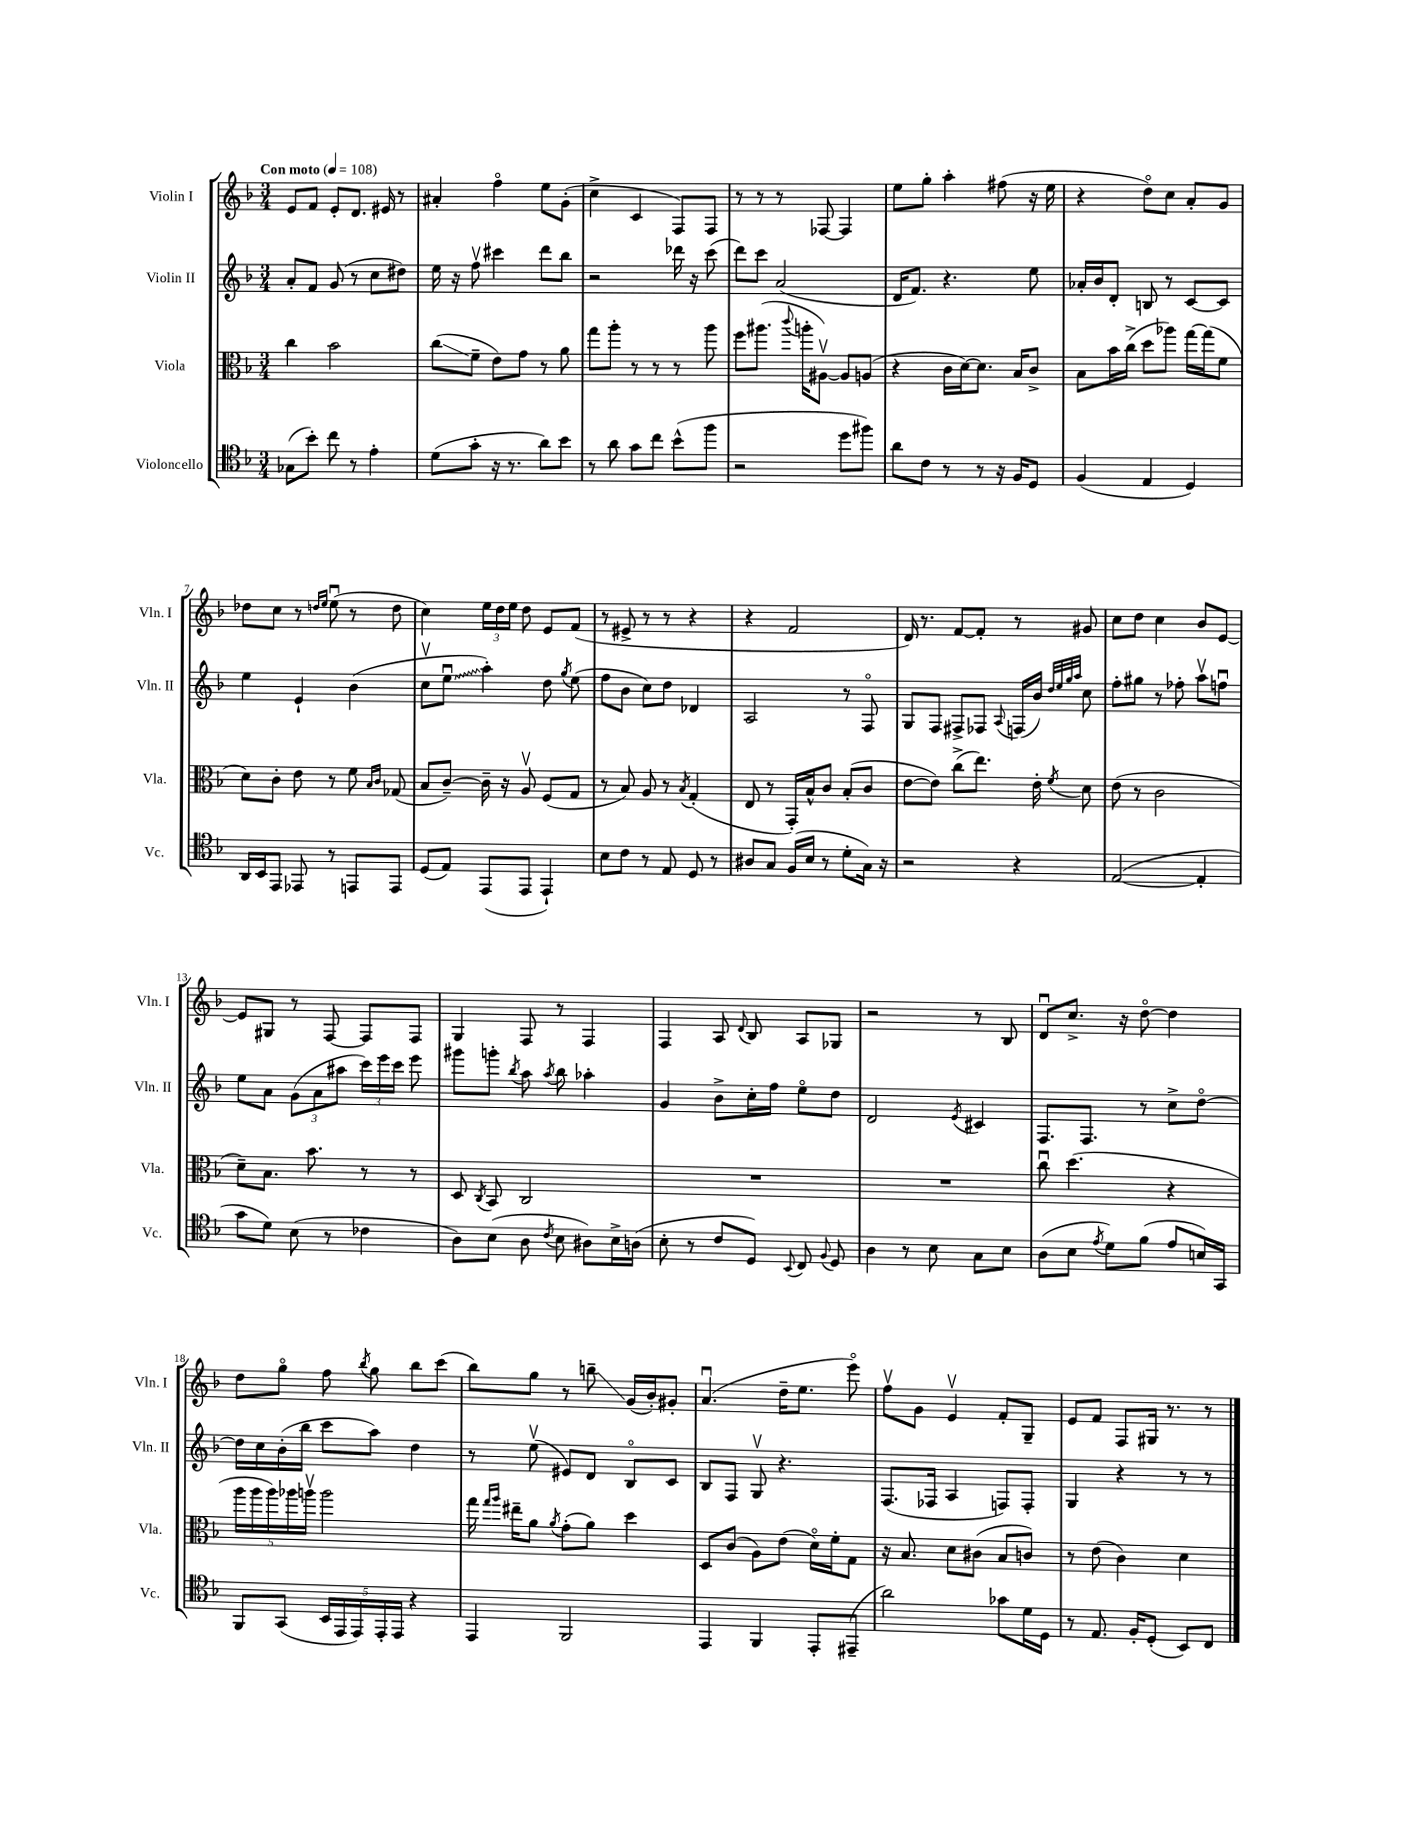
<<
\new StaffGroup <<
\new Staff = "s0" \with { instrumentName = "Violin I" shortInstrumentName = "Vln. I" } {
    \clef treble \key f \major \numericTimeSignature \time 3/4 \tempo "Con moto" 4 = 108
    \autoBeamOff e'8[ f'8] e'8[-. d'8.] eis'16 r8 |
    ais'4-. f''4\flageolet e''8[ g'8]-.( |
    c''4-> c'4 f8[) f8] |
    r8 r8 r8 fes8~ fes4 |
    e''8[ g''8]-. a''4-. fis''8( r16 e''16 |
    r4 d''8[\flageolet) c''8] a'8[-. g'8] |
    des''8[ c''8] r8 \grace { d''16[ e''16] } e''8\downbow( r8 d''8 |
    c''4) \tuplet 3/2 { e''16[ d''16 e''16] } d''8 e'8[ f'8]( |
    r8 eis'8-> r8 r8 r4 |
    r4 f'2 |
    d'16) r8. f'8[~ f'8]-. r8 gis'8 |
    c''8[ d''8] c''4 bes'8[ e'8]~ |
    e'8[ gis8] r8 f8~ f8[ f8] |
    g4 f8 r8 f4 |
    f4 a8 \appoggiatura { d'8 } bes8 a8[ ges8] |
    r2 r8 bes8 |
    d'8[\downbow c''8.]-> r16 d''8~\flageolet d''4 |
    d''8[ g''8]\flageolet f''8 \acciaccatura { bes''8 } g''8 bes''8[ c'''8]( |
    bes''8[) g''8] r8 b''8--\glissando g'16[( bes'16-.) gis'8]-. |
    a'4.\downbow( d''16[-- e''8.] e'''8\flageolet) |
    f''8[\upbow g'8] e'4\upbow f'8[-. g8]-- |
    e'8[ f'8] f8[ gis16] r8. r8 \bar "|." |
}
\new Staff = "s1" \with { instrumentName = "Violin II" shortInstrumentName = "Vln. II" } {
    \clef treble \key f \major \numericTimeSignature \time 3/4
    \autoBeamOff a'8[-. f'8] g'8( r8 c''8[ dis''8]) |
    e''16 r16 f''8\upbow cis'''4 d'''8[ bes''8] |
    r2 des'''16 r16 c'''8( |
    d'''8[) c'''8] a'2( |
    d'16[ f'8.]) r4. e''8 |
    aes'16[-. bes'16 d'8]-. b8 r8 c'8[~ c'8] |
    e''4 e'4-! bes'4( |
    c''8[\upbow \once \override Glissando.style = #'zigzag e''8]\downbow\glissando a''4-.) d''8 \acciaccatura { g''8 } e''8( |
    f''8[ bes'8] c''8[) d''8] des'4 |
    a2 r8 f8\flageolet |
    g8[ f8] fis8[-> fes8] \appoggiatura { a8 } f16[( bes'16]) \grace { d''32[ e''32 g''32 a''32] } c''8 |
    f''8[-. gis''8] r8 fes''8-. a''8[\upbow f''8]\downbow |
    e''8[ a'8] \tuplet 3/2 { g'8[( a'8 ais''8] } \tuplet 3/2 { c'''16[) e'''16 c'''16] } e'''8 |
    gis'''8[ g'''8]-. \acciaccatura { bes''8 } a''8 \acciaccatura { a''8 } bes''8 aes''4-. |
    g'4 bes'8[-> c''16-. f''16] e''8[\flageolet d''8] |
    d'2 \acciaccatura { e'8 } cis'4 |
    f8.[ f8.] r8 c''8[-> d''8]~\flageolet |
    d''16[ c''16 bes'16-.( bes''16] c'''8[ a''8]) d''4 |
    r8 e''8\upbow( eis'8[) d'8] bes8[\flageolet c'8] |
    bes8[ f8] g8\upbow r4. |
    f8.[( fes16] a4 f8[) f8]-. |
    g4 r4 r8 r8 \bar "|." |
}
\new Staff = "s2" \with { instrumentName = "Viola" shortInstrumentName = "Vla." } {
    \clef alto \key f \major \numericTimeSignature \time 3/4
    \autoBeamOff c''4 bes'2 |
    c''8[\glissando( f'8]-- e'8[) g'8] r8 a'8 |
    g''8[ a''8]-. r8 r8 r8 a''8 |
    f''8[ ais''8.]( \appoggiatura { c'''8 } a''16[-. ais8]~\upbow) ais8[ a8]( |
    r4 c'16[ d'16~) d'8.] bes16[ c'8]-> |
    bes8[ bes'16 c''16]->( d''8[ aes''8]) g''16[~ g''16( f'8] |
    d'8[) c'8]-. e'8 r8 f'8 \grace { bes16[ c'16] } ges8( |
    bes8[ c'8]~--) c'16-- r16 a8\upbow f8[( g8] |
    r8 bes8) a8 r8 \acciaccatura { bes8 } g4-.( |
    e8 r8 g,16[-.) bes16-^ c'8] bes8[-.( c'8] |
    e'8[~ e'8]) c''8[->( e''8.]) e'16-. \acciaccatura { f'8 } d'8 |
    e'8( r8 c'2 |
    d'8[--) bes8.] bes'8. r8 r8 |
    d8 \acciaccatura { c8 } bes,8 c2 |
    R2. |
    R2. |
    c''8\downbow d''4.( r4 |
    \tuplet 5/4 { a''16[ a''16 a''16) aes''16 a''16]\upbow } a''2 |
    g''16 \grace { g''16[ a''16] } eis''16[-- a'8] \acciaccatura { a'8 } g'8[-.( a'8]) d''4 |
    d8[ c'8]( a8[) e'8]( d'16[\flageolet) f'16-. g8] |
    r16 bes8. d'8[ cis'8]( bes8[ c'8]) |
    r8 e'8( c'4) d'4 \bar "|." |
}
\new Staff = "s3" \with { instrumentName = "Violoncello" shortInstrumentName = "Vc." } {
    \clef tenor \key f \major \numericTimeSignature \time 3/4
    \autoBeamOff ges8[( bes'8]-.) c''8 r8 e'4-. |
    d'8[( g'8]-. r16 r8. a'8[) bes'8] |
    r8 a'8 g'8[ c''8] bes'8[-^( f''8] |
    r2 d''8[ fis''8]) |
    a'8[ c'8] r8 r8 r16 f16[ d8] |
    f4( e4 d4) |
    a,16[ bes,16 e,8] ees,8 r8 e,8[ e,8] |
    d8[( e8]) e,8[( e,8] e,4-!) |
    bes8[ c'8] r8 e8 d8 r8 |
    ais8[ g8] f16[( bes16] r8 d'8[-. g16]) r16 |
    r2 r4 |
    e2~( e4-. |
    g'8[ d'8]) bes8( r8 ces'4 |
    a8[) bes8]( a8 \acciaccatura { c'8 } bes8 ais8[) bes16-> a16]( |
    bes8-. r8 c'8[ d8]) \appoggiatura { bes,8 } c8 \appoggiatura { f8 } d8 |
    a4 r8 bes8 g8[ bes8] |
    a8[( bes8] \acciaccatura { e'8 } d'8[) f'8]( e'8[ b16) g,16] |
    f,8[ g,8]( \tuplet 5/4 { bes,16[ e,16 e,16) e,16-. e,16] } r4 |
    e,4 f,2 |
    e,4 f,4 e,8[-. eis,8]--( |
    a'2) ges'8[ d'16 d16] |
    r8 e8. f16[-. d8]-.( bes,8[) c8] \bar "|." |
}
>>
>>
